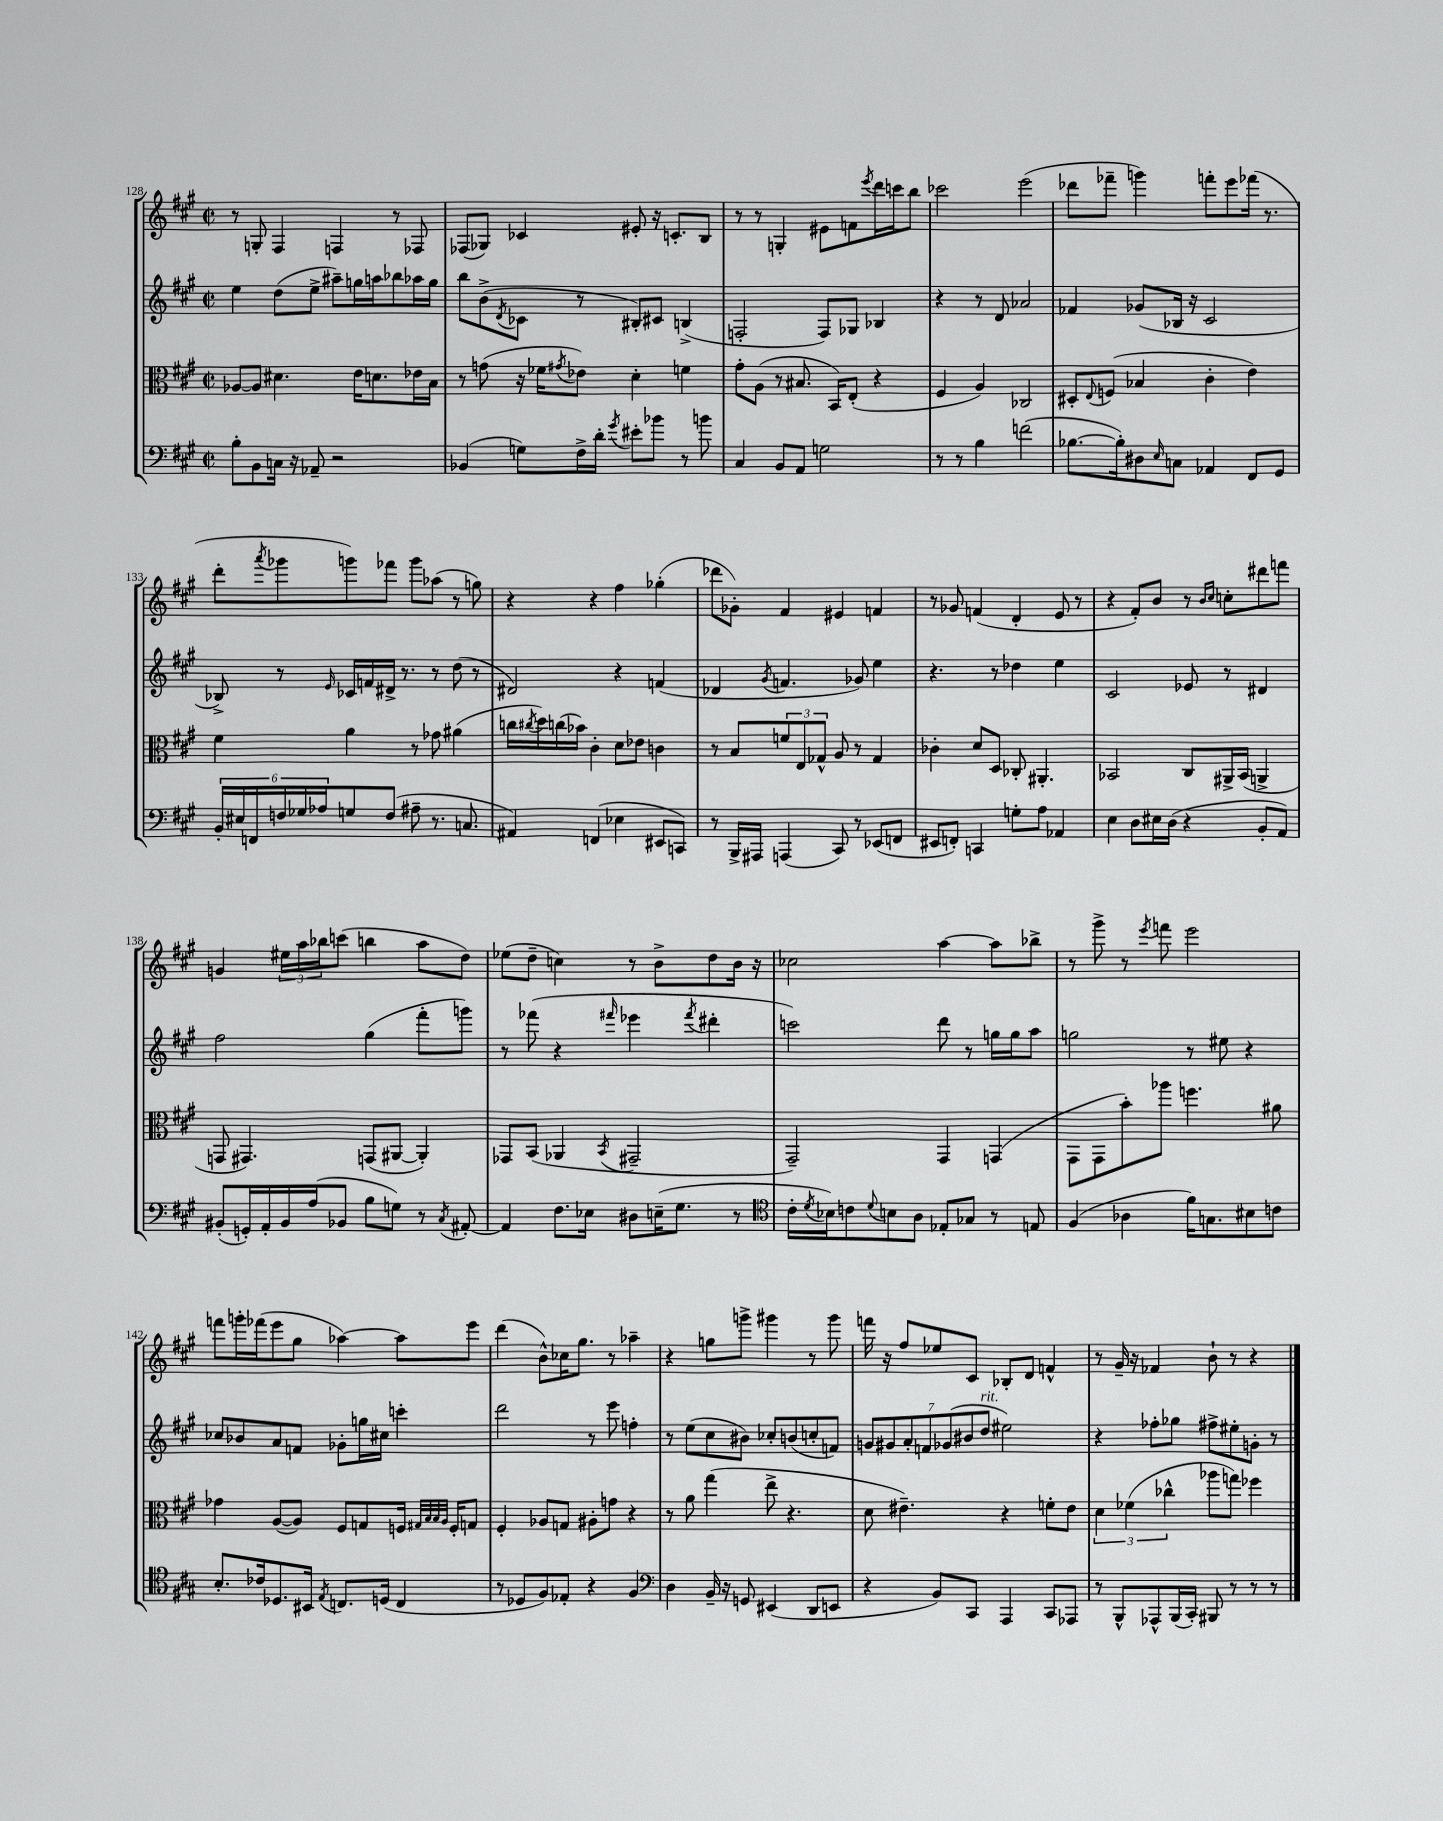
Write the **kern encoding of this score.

**kern	**kern	**kern	**kern
*staff4	*staff3	*staff2	*staff1
*clefF4	*clefC3	*clefG2	*clefG2
*k[f#c#g#]	*k[f#c#g#]	*k[f#c#g#]	*k[f#c#g#]
*M2/2	*M2/2	*M2/2	*M2/2
*met(c|)	*met(c|)	*met(c|)	*met(c|)
8B'	[8A-	4ee	8r
8BB	8A-]	.	8G'
16C	4.d#	(8dd	4F#
16r	.	.	.
8AA-~	.	8ee^	.
2r	.	8aa#~)	4F
.	16e	16gg	.
.	8.d	16aa	.
.	.	8bb-	8r
.	16e-	16aa-	8F-
.	16B	16gg	.
=	=	=	=
(4BB-	8r	8bb	(8F-
.	(8g	(8b^	8G-)
.	.	8qd	.
8G)	16r	8c-	4c-
.	16f-	.	.
.	8qg#	.	.
16F#^	8e-)	8r	.
16d'	.	.	.
8qg#	.	.	.
8e#'	4d'	8B#')	8e#'
8b-	.	8c#	16r
.	.	.	8.c'
8r	4f	(4B^	.
8b	.	.	8B
=	=	=	=
4C#	8g#'	2F'	8r
.	(8A	.	8r
8BB	8r	.	4G'
8AA	8.B#	.	.
2G	.	8F)	8e#
.	16BB)	.	.
.	(8E'	8G-	8f
.	.	.	8qeee
.	4r	4B-	16ddd
.	.	.	16ccc
.	.	.	8bb
=	=	=	=
8r	4F#	4r	2ccc-
8r	.	.	.
4B	4A)	8r	.
.	.	8d	.
(2f	2C-	2a-	(2eee
=	=	=	=
[8.B-	8D#'	4f-	8ddd-
.	8qqE	.	.
.	(8F	.	8fff-~
16B-'])	.	.	.
8D#	4B-	(8g-	4ggg)
16qqE	.	.	.
8C	.	16B-	.
.	.	16r	.
4AA-	4c#'	2c#	8fff'
.	.	.	8eee
8FF#	4e)	.	(16fff-
.	.	.	8.r
8GG#	.	.	.
=	=	=	=
24BB'	4f#	8B-^)	8ddd'
24E#	.	.	.
24FF	.	.	.
.	.	.	8qaaa
24F	.	8r	8ggg-
24G-	.	.	.
24A-	.	.	.
.	.	16qqe	.
8G	4a	16c-	8ggg)
.	.	16f	.
(8F	.	16d#^	8fff-
.	.	8.r	.
8A#~	8r	.	8ggg
8.r	8g-	8r	(8aa-
.	(4a#	(8dd	8r
8.C	.	.	.
.	.	8r	8gg)
=	=	=	=
4AA#)	16cc	2d#)	4r
.	8qcc#	.	.
.	16dd)	.	.
.	(16cc	.	.
.	16b-)	.	.
(4FF	4c#'	.	4r
4E-	8d	4r	4ff#
.	8e-	.	.
8EE#	4c	(4f	(4gg-'
8CC)	.	.	.
=	=	=	=
8r	8r	4d-	8ddd-
16BBB^	8B	.	8g-')
16AAA#	.	.	.
.	.	8qg#	.
(4AAA	12f	4.f	4f#
.	12E	.	.
.	12G-^^	.	.
8CC#)	8A	.	4e#
8r	8r	8g-)	.
(8EE-	4G-	4ee	4f
8FF	.	.	.
=	=	=	=
8EE#	4c-'	4.r	8r
8FF')	.	.	8g-
4CC	8d	.	(4f
.	8D	8r	.
8G'	8C-'	4dd-	4d'
8A	4.AA#'	.	.
4AA-	.	4ee	8e
.	.	.	8r
=	=	=	=
4E	2BB-	2c#	4r
8D	.	.	8f#')
16E#	.	.	8b
(16D	.	.	.
4r	8C#	8e-	8r
.	.	.	16qqb
.	.	.	16qqcc#
.	16AA#^	8r	8cc'
.	(16BB-	.	.
8BB'	4AA^	4d#	8ddd#
8AA)	.	.	8fff
=	=	=	=
(8BB#'	8GG	2ff#	4g
16GG')	4.GG#)	.	.
16AA'	.	.	.
16BB#	.	.	24ee#
.	.	.	24aa
(16A	.	.	.
.	.	.	24bb-
8BB-	.	.	(8ccc
8B	(8GG	(4gg#	4bb
8G)	[8AA#	.	.
8r	4AA#'])	8fff#'	8aa
8qC#	.	.	.
[8AA#'	.	8ggg)	8dd)
=	=	=	=
4AA#]	8GG-	8r	(8ee-
.	(8BB	(8fff-	8dd~
8.F#	4AA-	4r	4cc)
16E-	.	.	.
.	8qBB	16qqfff#	.
8D#	2GG#~	4eee-	8r
(16E~	.	.	8b^
8.G#	.	.	.
.	.	8qfff#	.
.	.	4ddd#'	8dd
8r	.	.	16b
.	.	.	16r
=	=	=	=
*clefC4	*	*	*
16c#'	2GG#~)	2ccc)	2cc-
8qd	.	.	.
16B-)	.	.	.
8c	.	.	.
8qqd	.	.	.
8B	.	.	.
8A	.	.	.
8E-'	4GG#	8ddd	[4aa
8G-	.	8r	.
8r	(4GG	16gg	8aa]
.	.	16gg	.
8E	.	8aa	8bb-^
=	=	=	=
(4F#	8GG#	2gg	8r
.	8GG#	.	8ggg#^
4A-	8b')	.	8r
.	.	.	8qeee
.	8aa-	.	8fff
16f#)	4.ff	8r	2eee
8.G	.	.	.
.	.	8ee#	.
8B#	.	4r	.
8c	8a#	.	.
=	=	=	=
8.B'	4g-	8cc-	8fff
.	.	8b-	16ggg'
16c-	.	.	(16fff-
8.D-	([8A	8a	8eee
.	8A])	8f	8gg#
16BB#	.	.	.
8qE	.	.	.
8.C	8F#	8g-'	[4aa-)
.	8G	16gg	.
(16D	.	16cc#	.
4C	16F	4ccc'	8aa-]
.	32qqG#	.	.
.	32qqB	.	.
.	32qqB	.	.
.	32qqA	.	.
.	16F'	.	.
.	8G	.	8eee
=	=	=	=
8r	4F#'	2ddd	(4ddd
8D-	.	.	.
8F#)	8A-	.	8b^^)
8E-'	8G	.	16cc-
.	.	.	8.gg#
4r	8A#'	8r	.
.	8g	8eee	8r
4F#	4r	4ff'	4aa-~
=	=	=	=
*clefF4	*	*	*
4D	8r	8r	4r
.	8a	(8ee	.
16BB~	(4gg#	8cc#	8gg
16r	.	.	.
8GG	.	8b#)	8ggg^
(4EE#	8ee^	8cc-'	4ggg#
.	4.r	(8b	.
8DD	.	8cc'	8r
8EE	.	8f)	8ggg#
=	=	=	=
4r	8d	14g	16fff
.	.	.	16r
.	.	14g#	.
.	4.e#~)	.	8ff#
.	.	14a'	.
.	.	14f	.
8BB)	.	.	8ee-
.	.	(14g-	.
.	.	14b#	.
8CC#	.	.	8c#
.	.	14dd	.
4AAA	4r	2ee#)	8B-'
.	.	.	8d
8CC#	8f'	.	4f^^
8AAA-	8e#	.	.
=	=	=	=
8r	6d	4r	8r
8BBB^^	.	.	16g#~
.	(6f-	.	.
.	.	.	16r
8AAA-^^	.	8ff-'	4f-
.	6cc-^^	.	.
(16BBB	.	8gg-	.
16CC#')	.	.	.
8BBB#	8aa-	8ff#^	8b`
8r	8gg)	8ee#'	8r
8r	4ff-	8g'	4r
8r	.	8r	.
==	==	==	==
*-	*-	*-	*-
